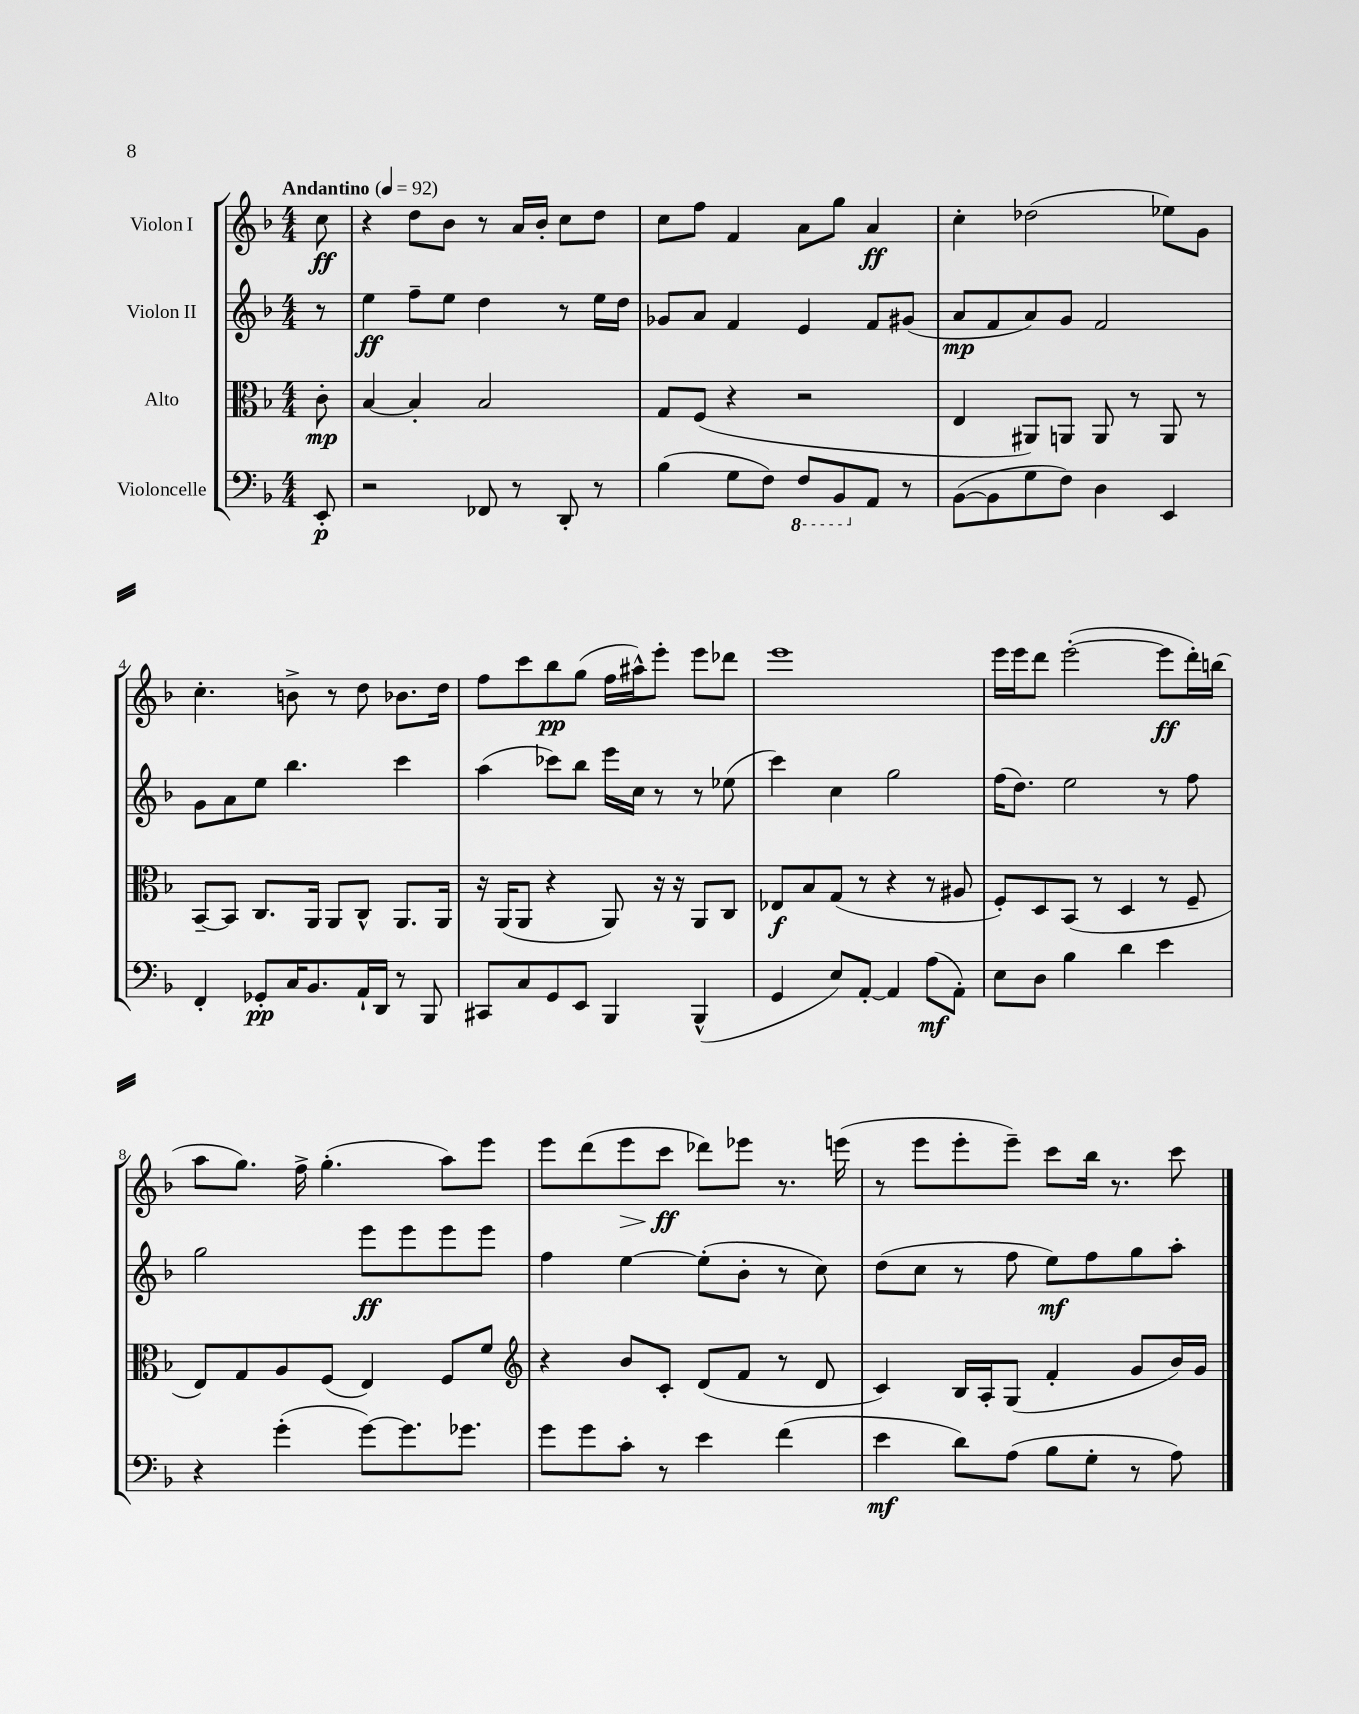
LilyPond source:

<<
\new StaffGroup <<
\new Staff = "s0" \with { instrumentName = "Violon I" } {
    \clef treble \key f \major \numericTimeSignature \time 4/4 \partial 8 \tempo "Andantino" 4 = 92
    c''8\ff |
    r4 d''8 bes'8 r8 a'16 bes'16-. c''8 d''8 |
    c''8 f''8 f'4 a'8 g''8 a'4\ff |
    c''4-. des''2( ees''8) g'8 |
    c''4.-. b'8-> r8 d''8 bes'8. d''16 |
    f''8 c'''8 bes''8\pp g''8( f''16 ais''16-^) e'''8-. e'''8 des'''8 |
    e'''1 |
    e'''16 e'''16 d'''8 e'''2~-.( e'''8\ff d'''16-.) b''16( |
    a''8 g''8.) f''16-> g''4.-.( a''8) e'''8 |
    e'''8 d'''8( e'''8\> c'''8\ff\! des'''8) ees'''8 r8. e'''16( |
    r8 e'''8 e'''8-. e'''8--) c'''8 bes''16 r8. c'''8 \bar "|." |
}
\new Staff = "s1" \with { instrumentName = "Violon II" } {
    \clef treble \key f \major \numericTimeSignature \time 4/4 \partial 8
    r8 |
    e''4\ff f''8-- e''8 d''4 r8 e''16 d''16 |
    ges'8 a'8 f'4 e'4 f'8 gis'8( |
    a'8\mp f'8 a'8) g'8 f'2 |
    g'8 a'8 e''8 bes''4. c'''4 |
    a''4( ces'''8) bes''8 e'''16 c''16 r8 r8 ees''8( |
    c'''4) c''4 g''2 |
    f''16( d''8.) e''2 r8 f''8 |
    g''2 e'''8\ff e'''8 e'''8 e'''8 |
    f''4 e''4~ e''8-.( bes'8-. r8 c''8) |
    d''8( c''8 r8 f''8 e''8\mf) f''8 g''8 a''8-. \bar "|." |
}
\new Staff = "s2" \with { instrumentName = "Alto" } {
    \clef alto \key f \major \numericTimeSignature \time 4/4 \partial 8
    c'8-.\mp |
    bes4~ bes4-. bes2 |
    g8 f8( r4 r2 |
    e4 ais,8) a,8 a,8 r8 a,8 r8 |
    bes,8~-- bes,8 c8. a,16 a,8 c8-^ a,8. a,16 |
    r16 a,16( a,8 r4 a,8) r16 r16 a,8 c8 |
    ees8\f bes8 g8( r8 r4 r8 ais8 |
    f8-.) d8 bes,8( r8 d4 r8 f8-- |
    e8) g8 a8 f8( e4) f8 f'8 |
    \clef treble r4 bes'8 c'8-. d'8( f'8 r8 d'8 |
    c'4) bes16 a16-. g8( f'4-. g'8 bes'16) g'16 \bar "|." |
}
\new Staff = "s3" \with { instrumentName = "Violoncelle" } {
    \clef bass \key f \major \numericTimeSignature \time 4/4 \partial 8
    e,8-.\p |
    r2 fes,8 r8 d,8-. r8 |
    bes4( g8 f8) \ottava #-1 f,8 bes,,8 \ottava #0 a,8 r8 |
    bes,8~( bes,8 g8 f8) d4 e,4 |
    f,4-. ges,8-.\pp c16 bes,8. a,16-! d,16 r8 bes,,8 |
    cis,8 c8 g,8 e,8 bes,,4 bes,,4-^( |
    g,4 e8) a,8~-. a,4 a8\mf( a,8-.) |
    e8 d8 bes4 d'4 e'4 |
    r4 g'4-.( g'8~) g'8. ges'8. |
    g'8 g'8 c'8-. r8 e'4 f'4( |
    e'4\mf d'8) a8( bes8 g8-. r8 a8) \bar "|." |
}
>>
>>
